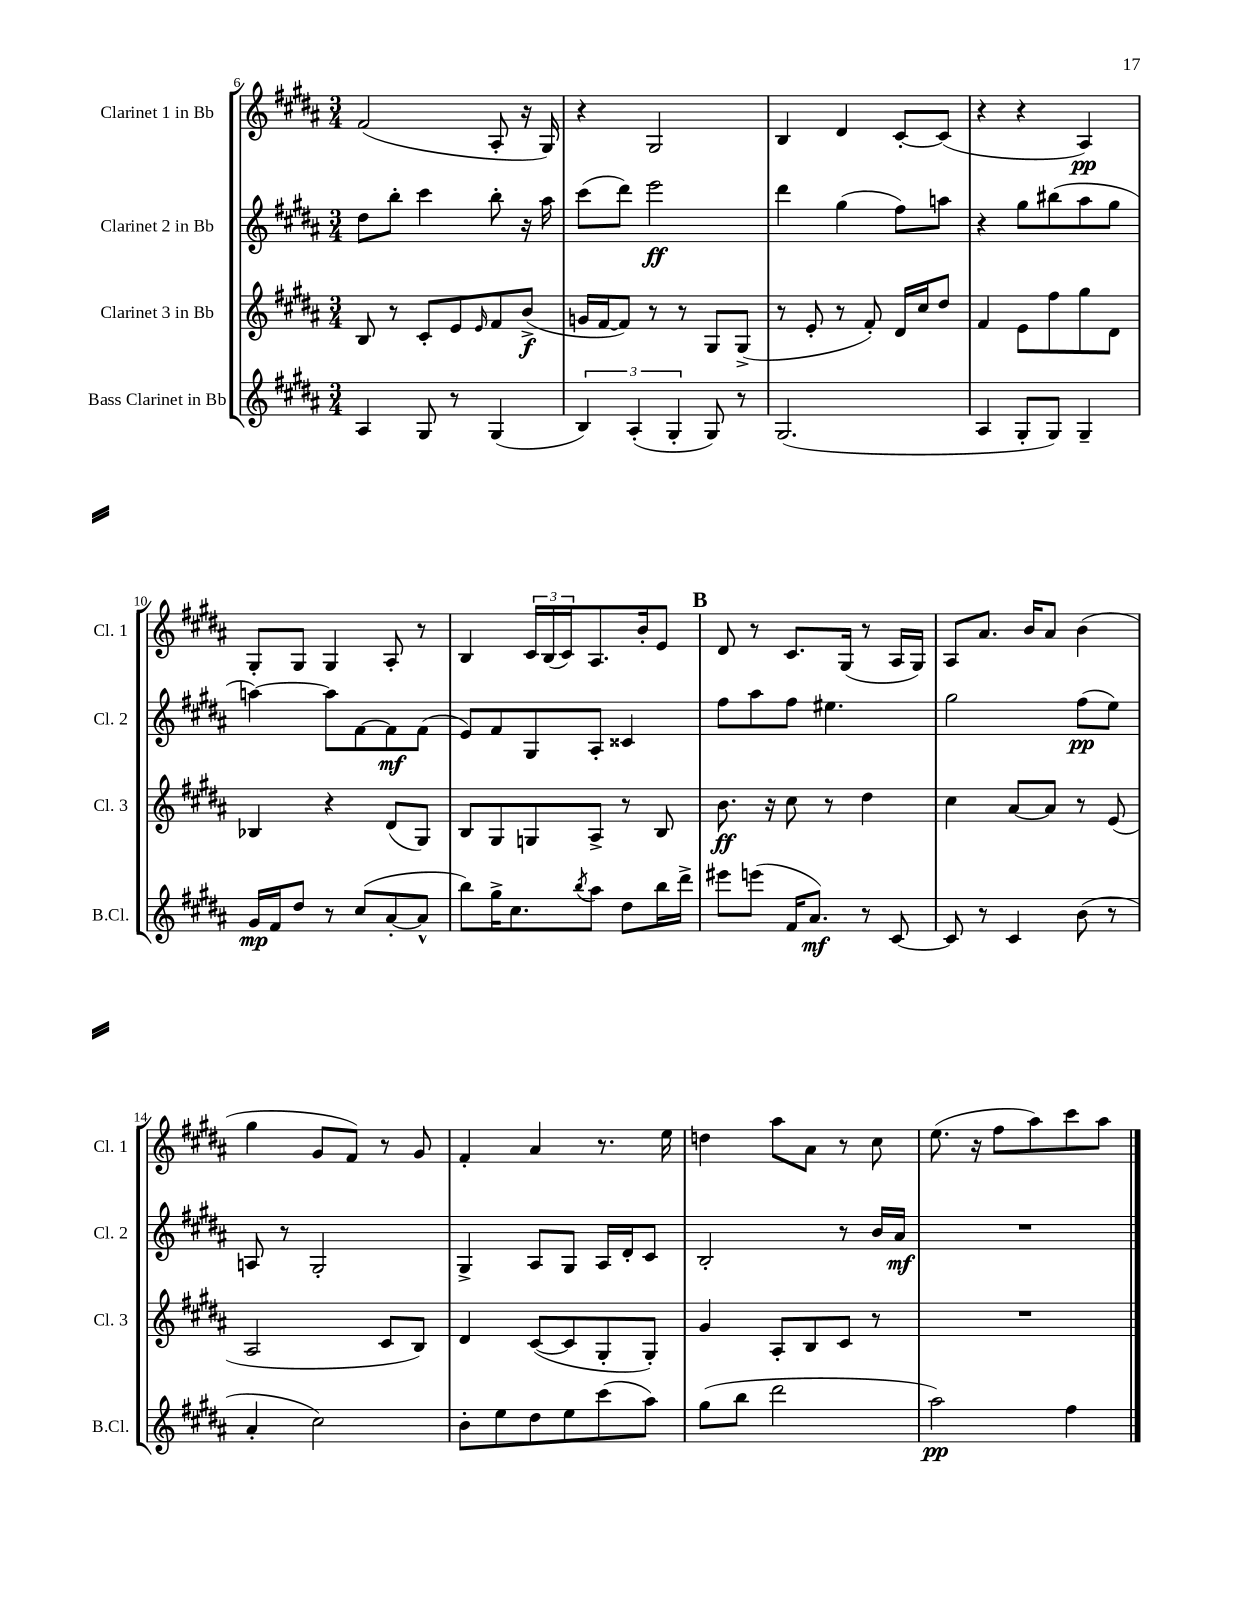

**kern	**dynam	**kern	**dynam	**kern	**dynam	**kern	**dynam
*part4	*part4	*part3	*part3	*part2	*part2	*part1	*part1
*staff4	*staff4	*staff3	*staff3	*staff2	*staff2	*staff1	*staff1
*I"Bass Clarinet in Bb	*	*I"Clarinet 3 in Bb	*	*I"Clarinet 2 in Bb	*	*I"Clarinet 1 in Bb	*
*I'B.Cl.	*	*I'Cl. 3	*	*I'Cl. 2	*	*I'Cl. 1	*
*clefG2	*	*clefG2	*	*clefG2	*	*clefG2	*
*k[f#c#g#d#a#]	*	*k[f#c#g#d#a#]	*	*k[f#c#g#d#a#]	*	*k[f#c#g#d#a#]	*
*M3/4	*	*M3/4	*	*M3/4	*	*M3/4	*
=6	=6	=6	=6	=6	=6	=6	=6
4A#/	.	8B/	.	8dd#\L	.	(2f#/	.
.	.	8r	.	8bb'\J	.	.	.
8G#/	.	8c#'/L	.	4ccc#\	.	.	.
8r	.	8e/	.	.	.	.	.
.	.	16qqe/	.	.	.	.	.
(4G#/	.	8f#/	.	8bb'\	.	8A#'/	.
.	.	(8b^/J	f	16r	.	16r	.
.	.	.	.	16aa#\	.	16G#/)	.
=7	=7	=7	=7	=7	=7	=7	=7
6B/)	.	16gn/LL	.	(8ccc#\L	.	4r	.
.	.	[16f#/J	.	.	.	.	.
.	.	8f#/J])	.	8ddd#\J)	.	.	.
(6A#'/	.	.	.	.	.	.	.
.	.	8r	.	2eee\	ff	2G#/	.
6G#'/	.	.	.	.	.	.	.
.	.	8r	.	.	.	.	.
8G#/)	.	8G#/L	.	.	.	.	.
8r	.	(8G#^/J	.	.	.	.	.
=8	=8	=8	=8	=8	=8	=8	=8
(2.G#/	.	8r	.	4ddd#\	.	4B/	.
.	.	8e'/	.	.	.	.	.
.	.	8r	.	(4gg#\	.	4d#/	.
.	.	8f#'/)	.	.	.	.	.
.	.	16d#/LL	.	8ff#\L)	.	[8c#'/L	.
.	.	16cc#/J	.	.	.	.	.
.	.	8dd#/J	.	8aan\J	.	(8c#/J]	.
=9	=9	=9	=9	=9	=9	=9	=9
4A#/	.	4f#/	.	4r	.	4r	.
8G#'/L	.	8e\L	.	8gg#\L	.	4r	.
8G#/J)	.	8ff#\	.	(8bb#X\	.	.	.
4G#~/	.	8gg#\	.	8aa#\	.	4A#/)	pp
.	.	8d#\J	.	8gg#\J	.	.	.
!!LO:LB:g=z
=10	=10	=10	=10	=10	=10	=10	=10
16g#/LL	mp	4B-X/	.	[4aan\)	.	8G#'/L	.
16f#/J	.	.	.	.	.	.	.
8dd#/J	.	.	.	.	.	8G#/J	.
8r	.	4r	.	8aa\L]	.	4G#/	.
(8cc#/L	.	.	.	[8f#\	.	.	.
[8a#'/	.	(8d#/L	.	8f#\]	mf	8A#'/	.
8a#^^/J]	.	8G#/J)	.	(8f#\J	.	8r	.
=11	=11	=11	=11	=11	=11	=11	=11
8bb\L)	.	8B/L	.	8e/L)	.	4B/	.
16gg#^\K	.	8G#/	.	8f#/	.	.	.
8.cc#\	.	.	.	.	.	.	.
.	.	8Gn/	.	8G#/	.	24c#/LL	.
.	.	.	.	.	.	(24B/	.
.	.	.	.	.	.	24c#/J)	.
8qbb/	.	.	.	.	.	.	.
8aa#\J	.	8A#^/J	.	8A#'/J	.	8.A#/	.
8dd#\L	.	8r	.	4c##X/	.	.	.
.	.	.	.	.	.	16b'/k	.
16bb\L	.	8B/	.	.	.	8e/J	.
16ddd#^\JJ	.	.	.	.	.	.	.
!!LO:REH:place=s1:t=B
=12	=12	=12	=12	=12	=12	=12	=12
8eee#X\L	.	8.b\	ff	8ff#\L	.	8d#/	.
(8eeen\J	.	.	.	8aa#\	.	8r	.
.	.	16r	.	.	.	.	.
16f#/KL	.	8cc#\	.	8ff#\J	.	8.c#/L	.
8.a#/J)	mf	.	.	.	.	.	.
.	.	8r	.	4.ee#X\	.	.	.
.	.	.	.	.	.	(16G#/Jk	.
8r	.	4dd#\	.	.	.	8r	.
[8c#/	.	.	.	.	.	16A#/LL	.
.	.	.	.	.	.	16G#/JJ)	.
=13	=13	=13	=13	=13	=13	=13	=13
8c#/]	.	4cc#\	.	2gg#\	.	8A#/L	.
8r	.	.	.	.	.	8.a#/J	.
4c#/	.	[8a#/L	.	.	.	.	.
.	.	.	.	.	.	16b/KL	.
.	.	8a#/J]	.	.	.	8a#/J	.
(8b\	.	8r	.	(8ff#\L	pp	(4b\	.
8r	.	(8e/	.	8ee\J)	.	.	.
!!LO:LB:g=z
=14	=14	=14	=14	=14	=14	=14	=14
4a#'/	.	2A#/	.	8An/	.	4gg#\	.
.	.	.	.	8r	.	.	.
2cc#\)	.	.	.	2G#'/	.	8g#/L	.
.	.	.	.	.	.	8f#/J)	.
.	.	8c#/L	.	.	.	8r	.
.	.	8B/J)	.	.	.	8g#/	.
=15	=15	=15	=15	=15	=15	=15	=15
8b'\L	.	4d#/	.	4G#^/	.	4f#'/	.
8ee\	.	.	.	.	.	.	.
8dd#\	.	([8c#/L	.	8A#/L	.	4a#/	.
8ee\	.	8c#/]	.	8G#/J	.	.	.
(8ccc#\	.	8G#'/	.	16A#/LL	.	8.r	.
.	.	.	.	16d#'/J	.	.	.
8aa#\J)	.	8G#'/J)	.	8c#/J	.	.	.
.	.	.	.	.	.	16ee\	.
=16	=16	=16	=16	=16	=16	=16	=16
(8gg#\L	.	4g#/	.	2B'/	.	4ddn\	.
8bb\J	.	.	.	.	.	.	.
2ddd#\	.	8A#'/L	.	.	.	8aa#\L	.
.	.	8B/	.	.	.	8a#\J	.
.	.	8c#/J	.	8r	.	8r	.
.	.	8r	.	16b/LL	.	8cc#\	.
.	.	.	.	16a#/JJ	mf	.	.
=17	=17	=17	=17	=17	=17	=17	=17
2aa#\)	pp	2.r	.	2.r	.	(8.ee\	.
.	.	.	.	.	.	16r	.
.	.	.	.	.	.	8ff#\L	.
.	.	.	.	.	.	8aa#\)	.
4ff#\	.	.	.	.	.	8ccc#\	.
.	.	.	.	.	.	8aa#\J	.
==	==	==	==	==	==	==	==
*-	*-	*-	*-	*-	*-	*-	*-
